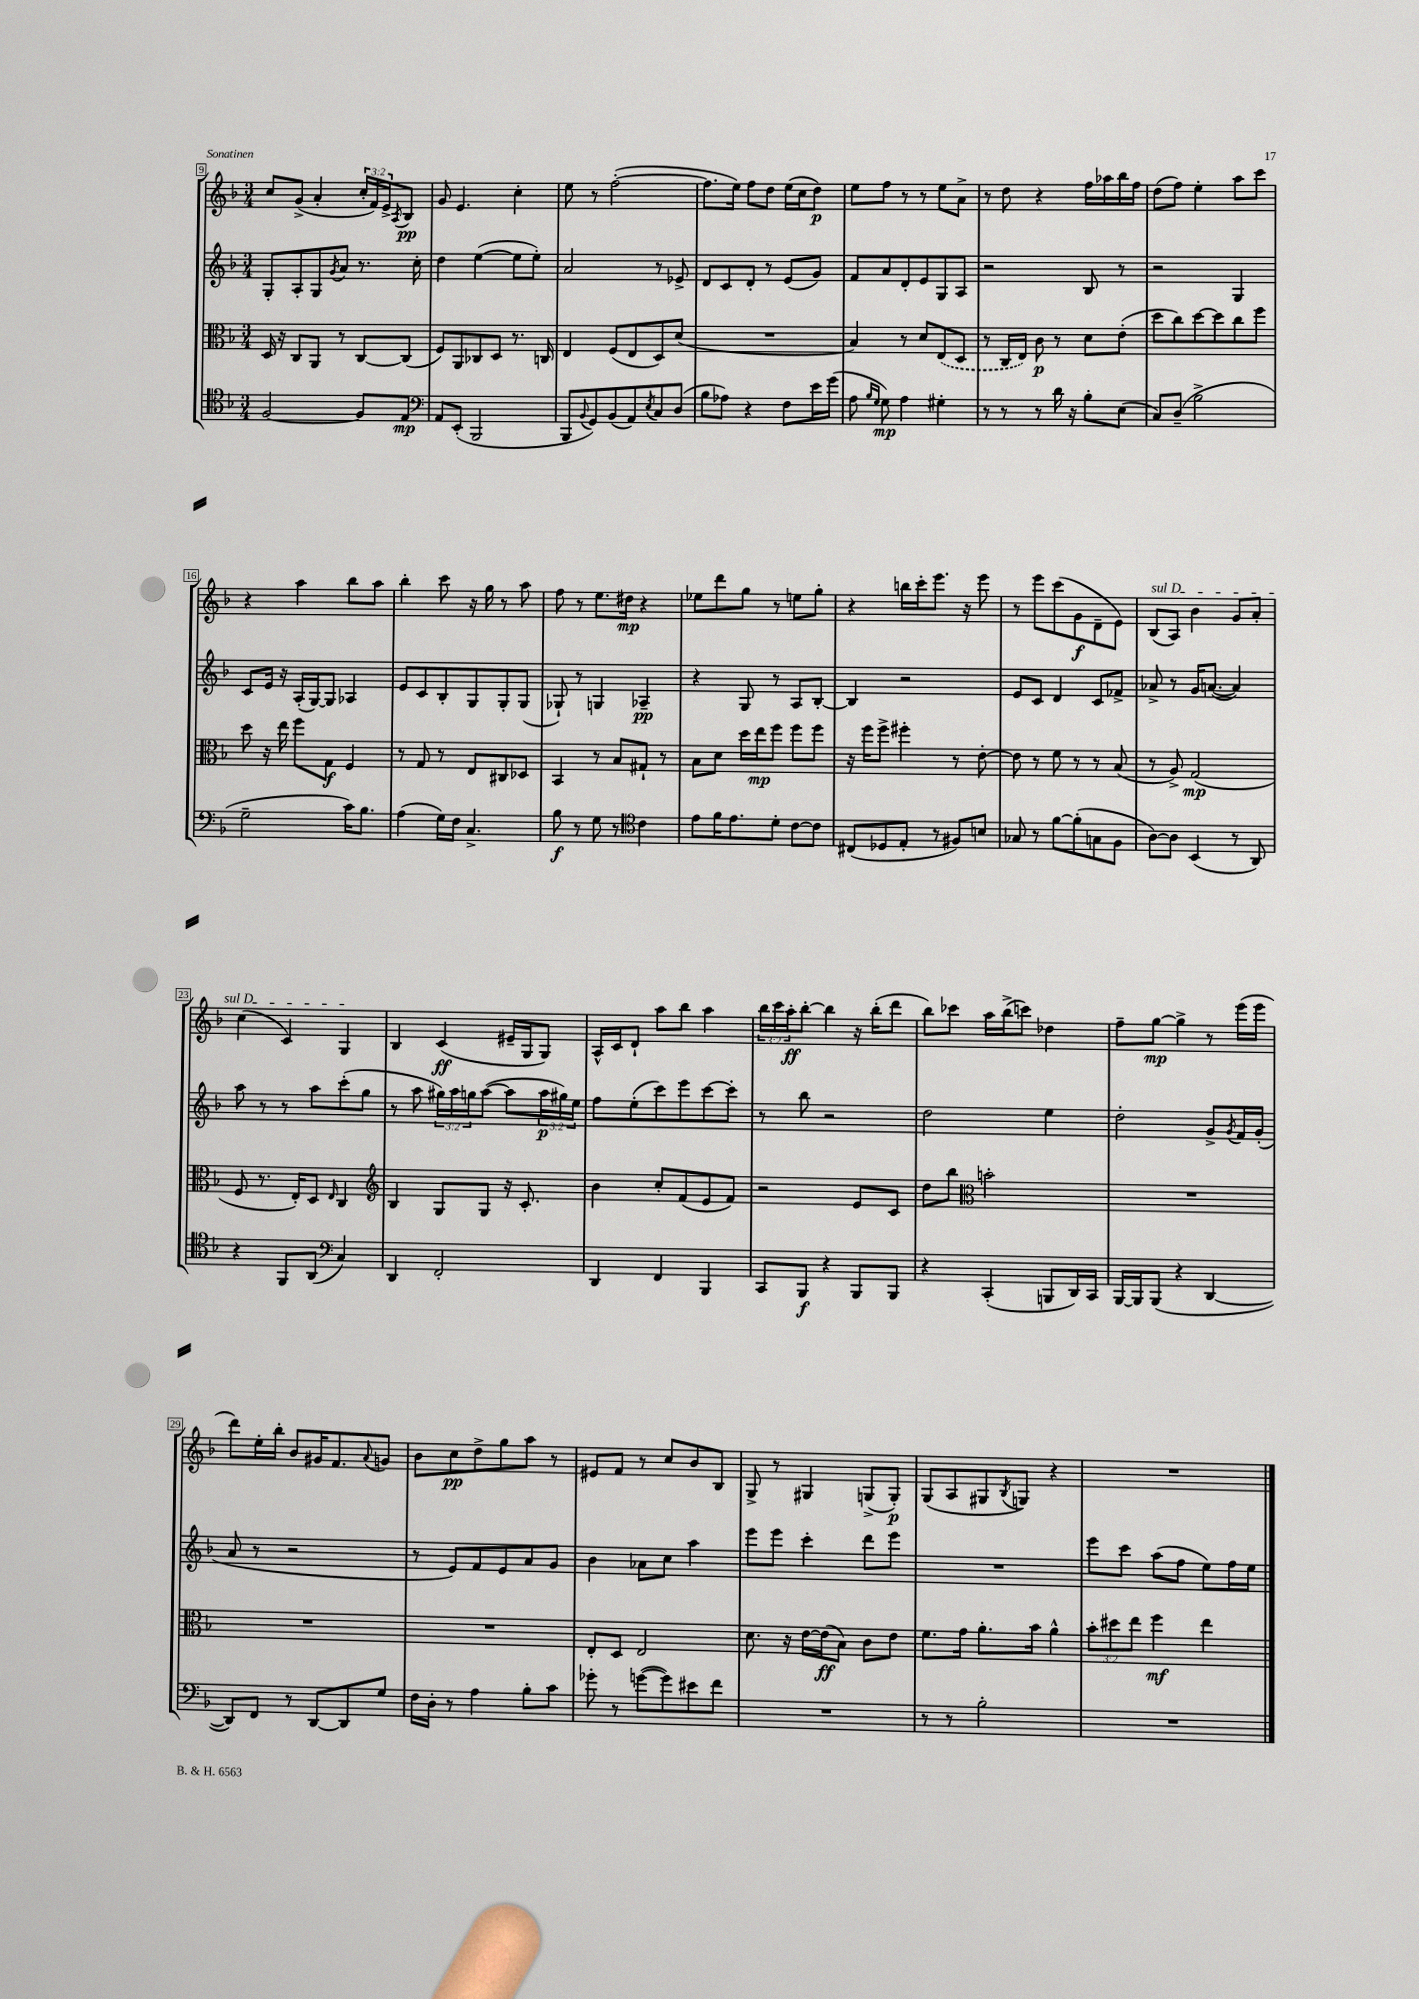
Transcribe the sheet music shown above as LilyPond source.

<<
\new StaffGroup <<
\new Staff = "s0" {
    \clef treble \key f \major \numericTimeSignature \time 3/4 \override Staff.TupletNumber.text = #tuplet-number::calc-fraction-text
    c''8 g'8->( a'4-. \tuplet 3/2 { c''16-. f'16) e'16-> } \acciaccatura { a8 } bes8\pp |
    g'8 e'4. c''4-. |
    e''8 r8 f''2~-.( |
    f''8. e''16) f''8 d''8 e''16( c''16 d''8\p) |
    e''8 f''8 r8 r8 e''8 a'8-> |
    r8 d''8 r4 f''16 aes''16 bes''16 f''16 |
    d''8( f''8) e''4-. a''8 c'''8 |
    r4 a''4 bes''8 a''8 |
    bes''4-. c'''8 r16 g''16 r8 a''8 |
    f''8 r8 e''8. dis''16\mp r4 |
    ees''8 d'''8 g''8 r8 e''8 g''8-. |
    r4 b''16 c'''16-. e'''8. r16 e'''8 |
    r8 e'''8 c'''8( g'8\f d'8-- e'8) |
    \once \override TextSpanner.bound-details.left.text = \markup { \italic "sul D" } bes8\startTextSpan( a8) bes'4 g'8 a'8-. |
    c''4( c'4) g4\stopTextSpan |
    bes4 c'4\ff( eis'16-- g16 g8) |
    a16-^ c'16 d'8-! a''8 bes''8 a''4 |
    \tuplet 3/2 { bes''16 c'''16 a''16-.\ff } bes''8~-. bes''4 r16 bes''16-.( d'''8 |
    bes''8) ces'''8 a''16 bes''16->( c'''8) des''4 |
    f''8-- g''8~\mp g''4-> r8 e'''16( e'''16 |
    d'''8) e''16-. bes''16-. bes'8 gis'16 f'8. \appoggiatura { a'8 } g'8 |
    bes'8 c''8\pp d''8-> g''8 a''8 r8 |
    eis'8 f'8 r8 c''8 bes'8 bes8 |
    g8-> r8 gis4 g8->( g8-.\p) |
    g8( a8 gis8 \acciaccatura { bes8 } g8) r4 |
    R2. \bar "|." |
}
\new Staff = "s1" {
    \clef treble \key f \major \numericTimeSignature \time 3/4 \override Staff.TupletNumber.text = #tuplet-number::calc-fraction-text
    g8-. a8-. g8 \acciaccatura { g'8 } a'8 r8. c''16-. |
    d''4 e''4~( e''8 e''8-.) |
    a'2 r8 ees'8-> |
    d'8 c'8 d'8-. r8 e'8( g'8) |
    f'8 a'8 d'8-. e'8 g8 a8 |
    r2 bes8 r8 |
    r2 g4 |
    c'8 e'16 r16 a16-.( g16~) g8 aes4 |
    e'8 c'8 bes8-. g8 g8-. g8( |
    ges8-!) r8 g4 aes4--\pp |
    r4 g8 r8 a8 bes8~-. |
    bes4 r2 |
    e'8 c'8 d'4 c'8 fes'8-> |
    aes'8-> r8 g'16 a'8.~( a'4) |
    a''8 r8 r8 a''8 c'''8-.( g''8 |
    r8 a''8 \tuplet 3/2 { gis''16) a''16 g''16 } a''8~( a''8 \tuplet 3/2 { a''16\p gis''16) e''16 } |
    f''8 e''8-.( c'''8) e'''8 c'''8~ c'''8-. |
    r8 bes''8 r2 |
    d''2 e''4 |
    d''2-. g'8-> \acciaccatura { g'8 } f'16 g'16-.( |
    a'8 r8 r2 |
    r8 e'8) f'8 e'8 a'8 g'8 |
    bes'4 aes'8 c''8 a''4 |
    e'''8 e'''8 c'''4-. d'''8 e'''8 |
    R2. |
    e'''8 c'''8 a''8( f''8 e''8) f''16 e''16 \bar "|." |
}
\new Staff = "s2" {
    \clef alto \key f \major \numericTimeSignature \time 3/4 \override Staff.TupletNumber.text = #tuplet-number::calc-fraction-text
    d16 r16 c8 a,8 r8 c8~ c8( |
    f8) a,8 ces8 d8 r8. c16 |
    e4 f8( e8 d8) d'8( |
    R2. |
    bes4) r8 d'8 \once \slurDashed e8( d8 |
    r8 c16 e16) c'8\p r8 d'8 e'8-.( |
    d''8 c''8) d''8~ d''8 c''8 f''8 |
    d''8 r16 e''16 f''8 g8\f f4 |
    r8 g8 r8 e8 cis8 des8 |
    bes,4 r8 bes8 gis8-! r8 |
    bes8 d'8 d''16 e''16\mp f''8 f''8 f''8 |
    r16 f''16 f''8-> fis''4-. r8 e'8~-. |
    e'8 r8 f'8 r8 r8 bes8( |
    r8 a8->) g2\mp( |
    f8 r8. e16-.) d8 \grace { e16 } c4 |
    \clef treble bes4 g8 g8 r16 c'8.-. |
    bes'4 c''8-. f'8( e'8 f'8) |
    r2 e'8 c'8 |
    d''8 bes''8 \clef alto b'2-. |
    R2. |
    R2. |
    R2. |
    e8-. d8 e2 |
    d'8. r16 e'16~ e'16\ff( bes8) c'8 e'8 |
    f'8. g'16 a'8.-. bes'16 a'4-^ |
    \tuplet 3/2 { bes'8-. dis''8 e''8 } f''4\mf e''4 \bar "|." |
}
\new Staff = "s3" {
    \clef tenor \key f \major \numericTimeSignature \time 3/4
    f2~ f8 e8\mp |
    \clef bass a,8 e,8-.( bes,,2 |
    bes,,8 \appoggiatura { bes,8 } g,8) bes,8( a,8) \acciaccatura { e8 } c8 d8( |
    bes8 aes8) r4 f8 e'16 g'16( |
    a8 \grace { bes16 g16 } g8\mp) a4 gis4-. |
    r8 r8 r8 d'16 r16 bes8-. e8( |
    c8) d8--( bes2-> |
    g2-- c'16) bes8. |
    a4( g16) f16 c4.-> |
    bes8\f r8 g8 r8 \clef tenor c'4 |
    e'8 f'16 e'8. d'8-. c'8~ c'8 |
    cis8( des8 e8-. r8 fis8) b8 |
    ges8 r8 f'8~ f'8-.( g8 f8 |
    a8~) a8 bes,4( r8 a,8) |
    r4 f,8 a,8( \clef bass c4) |
    d,4 f,2-. |
    d,4 f,4 bes,,4 |
    c,8 bes,,8\f r4 bes,,8 bes,,8 |
    r4 c,4-.( b,,8 d,16) c,16 |
    bes,,16~ bes,,16 bes,,8( r4 d,4~ |
    d,8) f,8 r8 d,8~ d,8 g8 |
    f16 d16-. r8 a4 bes8-. c'8 |
    ges'8-. r8 g'8~( g'8) eis'8 f'8 |
    R2. |
    r8 r8 bes2-. |
    R2. \bar "|." |
}
>>
>>
\layout { \context { \Score currentBarNumber = #9 \override BarNumber.stencil = #(make-stencil-boxer 0.1 0.3 ly:text-interface::print) } }
